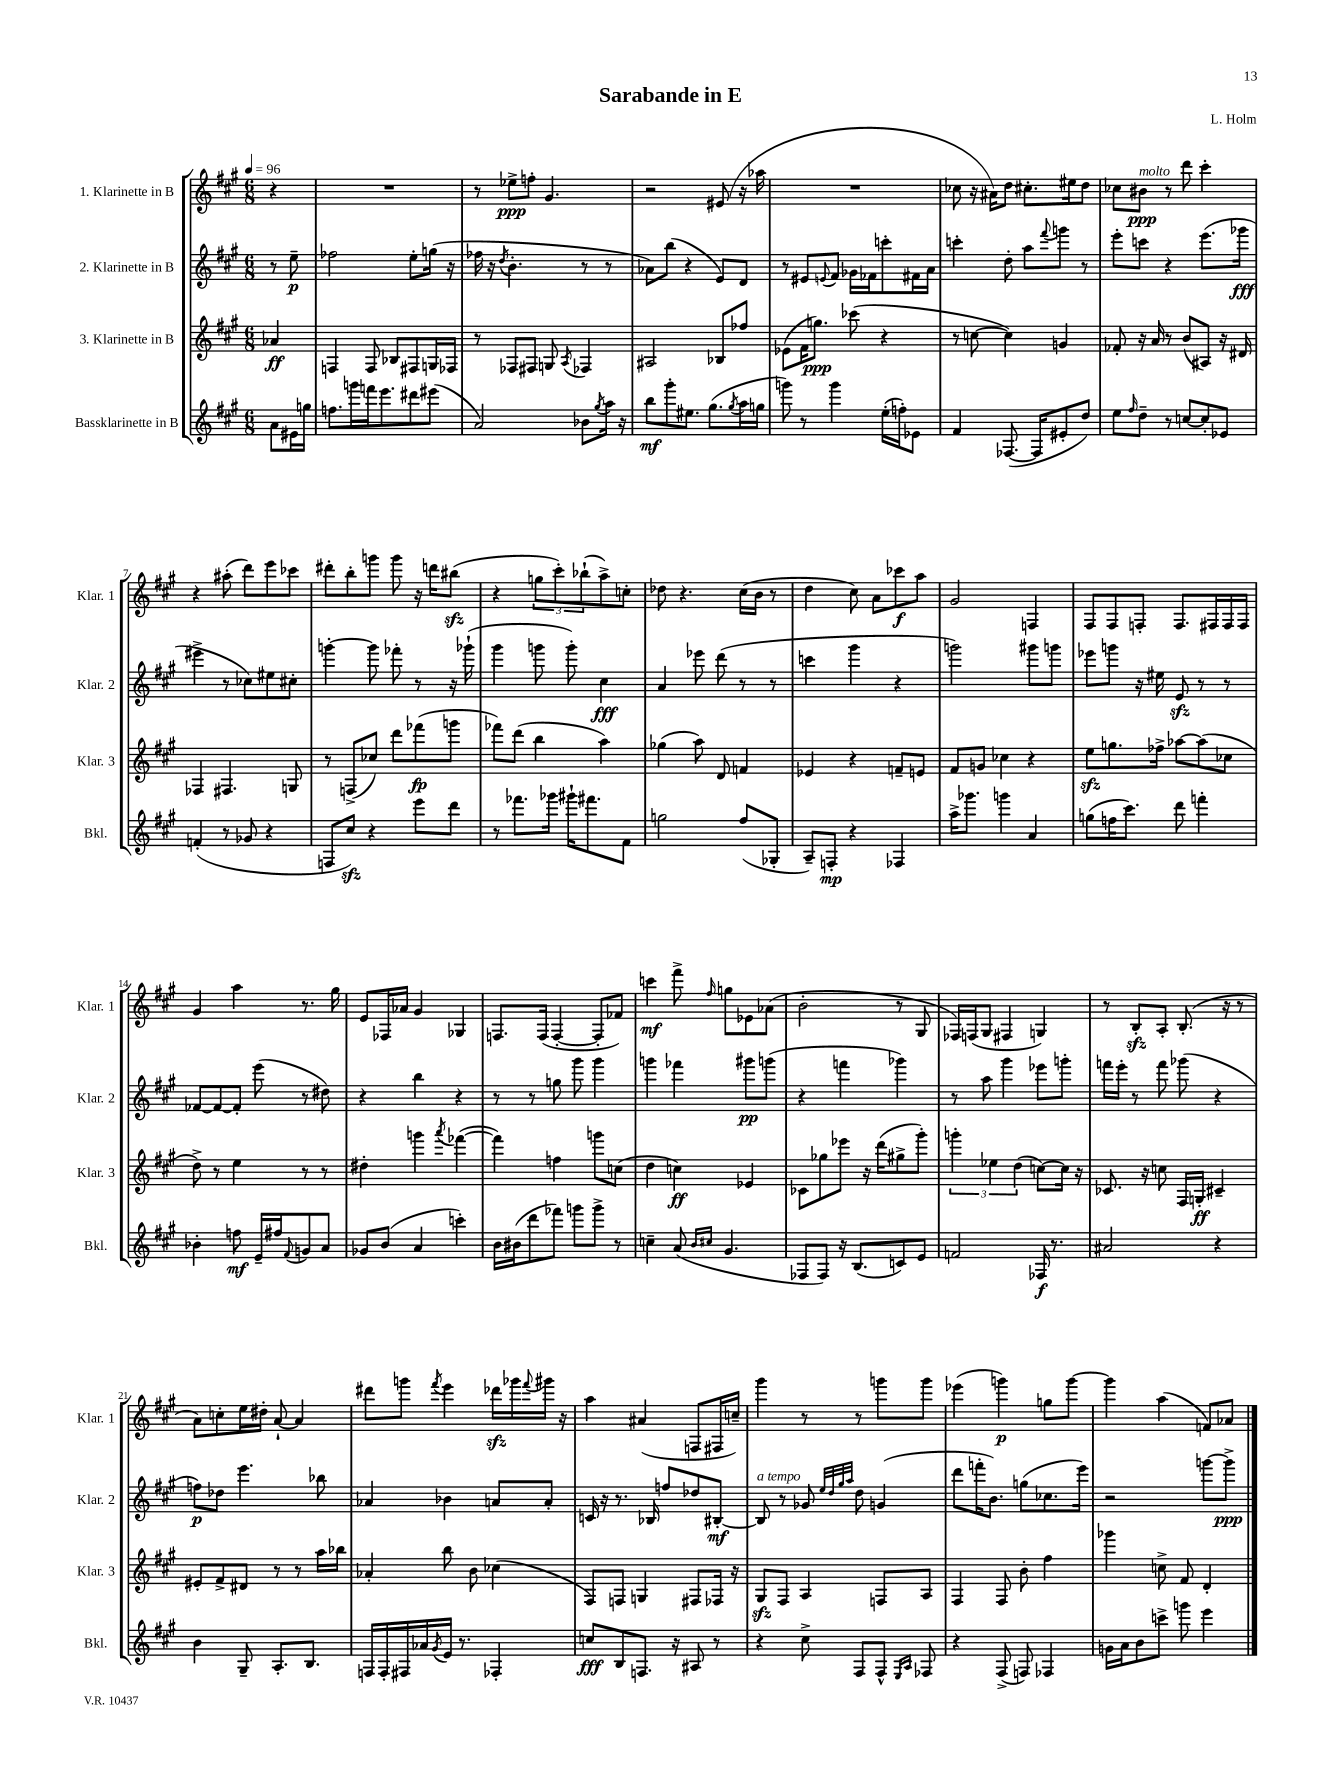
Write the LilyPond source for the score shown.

\header { title = "Sarabande in E" composer = "L. Holm" }
<<
\new StaffGroup <<
\new Staff = "s0" \with { instrumentName = "1. Klarinette in B" shortInstrumentName = "Klar. 1" } {
    \clef treble \key a \major \numericTimeSignature \time 6/8 \partial 4 \tempo 4 = 96
    r4 |
    R2. |
    r8 ees''8->\ppp f''8-. gis'4. |
    r2 eis'8( r16 aes''16 |
    R2. |
    ces''8 r16 ais'16) d''8 cis''8.-. eis''16 d''8 |
    ces''8 bis'8\ppp^\markup { \italic "molto" } r8 d'''8 cis'''4-. |
    r4 ais''8-.( d'''8) e'''8 ces'''8 |
    dis'''8-. b''8-. g'''8 g'''8 r16 d'''16 bis''8\sfz( |
    r4 \tuplet 3/2 { g''8 cis'''8-.) bes''8-!( } a''8->) c''8-. |
    des''8 r4. cis''16( b'16 r8 |
    d''4 cis''8) a'8 ces'''8\f a''8 |
    gis'2 f4 |
    fis8 fis8 f8-. f8. fis16 fis16 fis16 |
    gis'4 a''4 r8. gis''16 |
    e'8 fes16 aes'16 gis'4 ges4 |
    f8. f16( f4~-. f8-. fes'8) |
    c'''4\mf fis'''8-> \grace { fis''16 } g''8 ees'8 aes'8( |
    b'2-. r8 gis8 |
    fes16) f16( gis8 fis4 g4) |
    r8 b8-.\sfz a8-. b8.-.( r16 r8 |
    a'8) c''8-. e''16 dis''16-. a'8~-! a'4 |
    dis'''8 g'''8 \acciaccatura { fis'''8 } e'''4 des'''16\sfz ges'''16 \appoggiatura { fis'''8 } gis'''16 r16 |
    a''4 ais'4( f8 fis16 c''16--) |
    gis'''4 r8 r8 g'''8 g'''8 |
    ees'''4( g'''4\p) g''8 g'''8~ |
    g'''4 a''4( f'8) aes'8 \bar "|." |
}
\new Staff = "s1" \with { instrumentName = "2. Klarinette in B" shortInstrumentName = "Klar. 2" } {
    \clef treble \key a \major \numericTimeSignature \time 6/8 \partial 4
    r8 e''8--\p |
    fes''2 e''8-. g''16( r16 |
    fes''16 r16 \acciaccatura { d''8 } b'4.-. r8 r8 |
    aes'8) b''8( r4 e'8) d'8 |
    r8 eis'8 \appoggiatura { e'8 } fis'8 ges'16 fes'16 c'''8-. fis'16 a'16 |
    c'''4-. d''8-. a''8 \appoggiatura { fis'''8 } g'''8 r8 |
    e'''8-. c'''8 r4 e'''8.( ges'''16\fff |
    eis'''4-> r8 ces''8) eis''8 cis''8-. |
    g'''4~-. g'''8 fes'''8-. r8 r16 ges'''16-!( |
    gis'''4 g'''8 g'''8-.) cis''4\fff |
    a'4 ees'''8 d'''8( r8 r8 |
    c'''4 gis'''4 r4 |
    g'''2) gis'''8 g'''8 |
    ees'''8 g'''8 r16 eis''16 e'8\sfz r8 r8 |
    fes'8~ fes'8~ fes'8-. e'''8( r8 dis''8) |
    r4 b''4 r4 |
    r8 r8 g''8 gis'''8 gis'''4 |
    g'''4 fes'''4 gis'''8\pp g'''8( |
    r4 f'''4 ges'''4) |
    r8 a''8 gis'''4 ees'''8 g'''8-. |
    f'''16 e'''16-. r8 f'''8 ges'''8( r4 |
    f''8\p) des''8 e'''4. bes''8 |
    aes'4 bes'4 a'8 a'8-. |
    c'16 r16 r8. bes16 f''8 des''8 bis8~-.\mf |
    bis8^\markup { \italic "a tempo" } r8 ges'8 \grace { e''32 d''32 gis''32 a''32 } d''8 g'4( |
    d'''8 f'''16-. b'8.) g''8( ces''8. e'''16) |
    r2 g'''8~ g'''8->\ppp \bar "|." |
}
\new Staff = "s2" \with { instrumentName = "3. Klarinette in B" shortInstrumentName = "Klar. 3" } {
    \clef treble \key a \major \numericTimeSignature \time 6/8 \partial 4
    aes'4\ff |
    f4 f8 bes8 fis8 g16 fes16 |
    r8 fes8 fis8 g8 \acciaccatura { a8 } fes4 |
    ais2 bes8 fes''8 |
    ees'8( fis'16 g''8.\ppp) ces'''8( r4 |
    r8 c''8~ c''4) g'4 |
    fes'8-. r16 a'16 r8 b'8( ais8) r16 dis'16 |
    fes4 fis4. g8 |
    r8 f8->( ces''8) d'''8 fes'''8\fp( g'''8 |
    fes'''8) d'''8( b''4 a''4) |
    ges''4( a''8) d'8 f'4 |
    ees'4 r4 f'8-- e'8 |
    fis'8 g'8 ces''4 r4 |
    e''8\sfz g''8. fes''16-> aes''8~ aes''8( ces''8 |
    d''8->) r8 e''4 r8 r8 |
    dis''4-. g'''4 \acciaccatura { a'''8 } fes'''4~( |
    fes'''4) f''4 g'''8 c''8( |
    d''4 c''4\ff) ees'4 |
    ces'8 ges''8 ees'''8 r16 d'''16( gis''8-> gis'''8-.) |
    \tuplet 3/2 { g'''4-. ees''4 d''4( } c''8~) c''16 r16 |
    ces'8. r16 c''8 fis16 g16-.\ff cis'4-- |
    eis'8-. fis'8-> dis'8 r8 r8 a''16 bes''16 |
    aes'4-. b''8 b'8 ces''4( |
    fis8) f8 g4 fis8 fes16 r16 |
    gis8\sfz fis8 a4 f8 a8 |
    fis4 fis8 b'8-. fis''4 |
    ges'''4 c''8-> fis'8 d'4-. \bar "|." |
}
\new Staff = "s3" \with { instrumentName = "Bassklarinette in B" shortInstrumentName = "Bkl." } {
    \clef treble \key a \major \numericTimeSignature \time 6/8 \partial 4
    a'8 eis'16 g''16 |
    f''8. g'''16 f'''16 e'''8. dis'''8 eis'''8( |
    a'2) bes'8 \acciaccatura { gis''8 } a''16 r16 |
    b''8\mf gis'''8-. eis''8. gis''8.( \acciaccatura { gis''8 } a''16 g''16 |
    g'''8) r8 g'''4 e''16-.( f''16-.) ees'8 |
    fis'4 fes8.~( fes16 eis'8-. d''8) |
    e''8 \grace { fis''16 } d''8-- r8 c''8~ c''8-. ees'8 |
    f'4-.( r8 ges'8 r4 |
    f8 cis''8\sfz) r4 e'''8 d'''8 |
    r8 fes'''8. ges'''16 gis'''16-! fis'''8. fis'8 |
    g''2 fis''8( ges8-. |
    a8--) f8-.\mp r4 fes4 |
    a''16-> ges'''8. g'''4 a'4 |
    g''8( f''16 cis'''8.) d'''8 f'''4-. |
    bes'4-. f''8\mf e'16-- fis''16 \appoggiatura { fis'8 } g'8 a'8 |
    ges'8 b'8( a'4 c'''4-.) |
    b'16 bis'16( d'''8 fes'''8) g'''8 g'''8-> r8 |
    c''4-- a'8( \grace { b'16 cis''16 } gis'4. |
    fes8 fes8) r16 b8.( c'8) e'8 |
    f'2 fes16\f r8. |
    ais'2 r4 |
    b'4 gis8-- a8.-. b8. |
    f16 f16-. fis16 aes'16 \acciaccatura { gis'8 } e'16 r8. fes4-. |
    c''8\fff b8 f8. r16 ais8 r8 |
    r4 cis''8-> fis8 fis8-^ \grace { e16 a16 } fes8 |
    r4 fis8->( f8) fes4 |
    g'16 a'16 b'8 c'''8-> g'''8 e'''4 \bar "|." |
}
>>
>>
